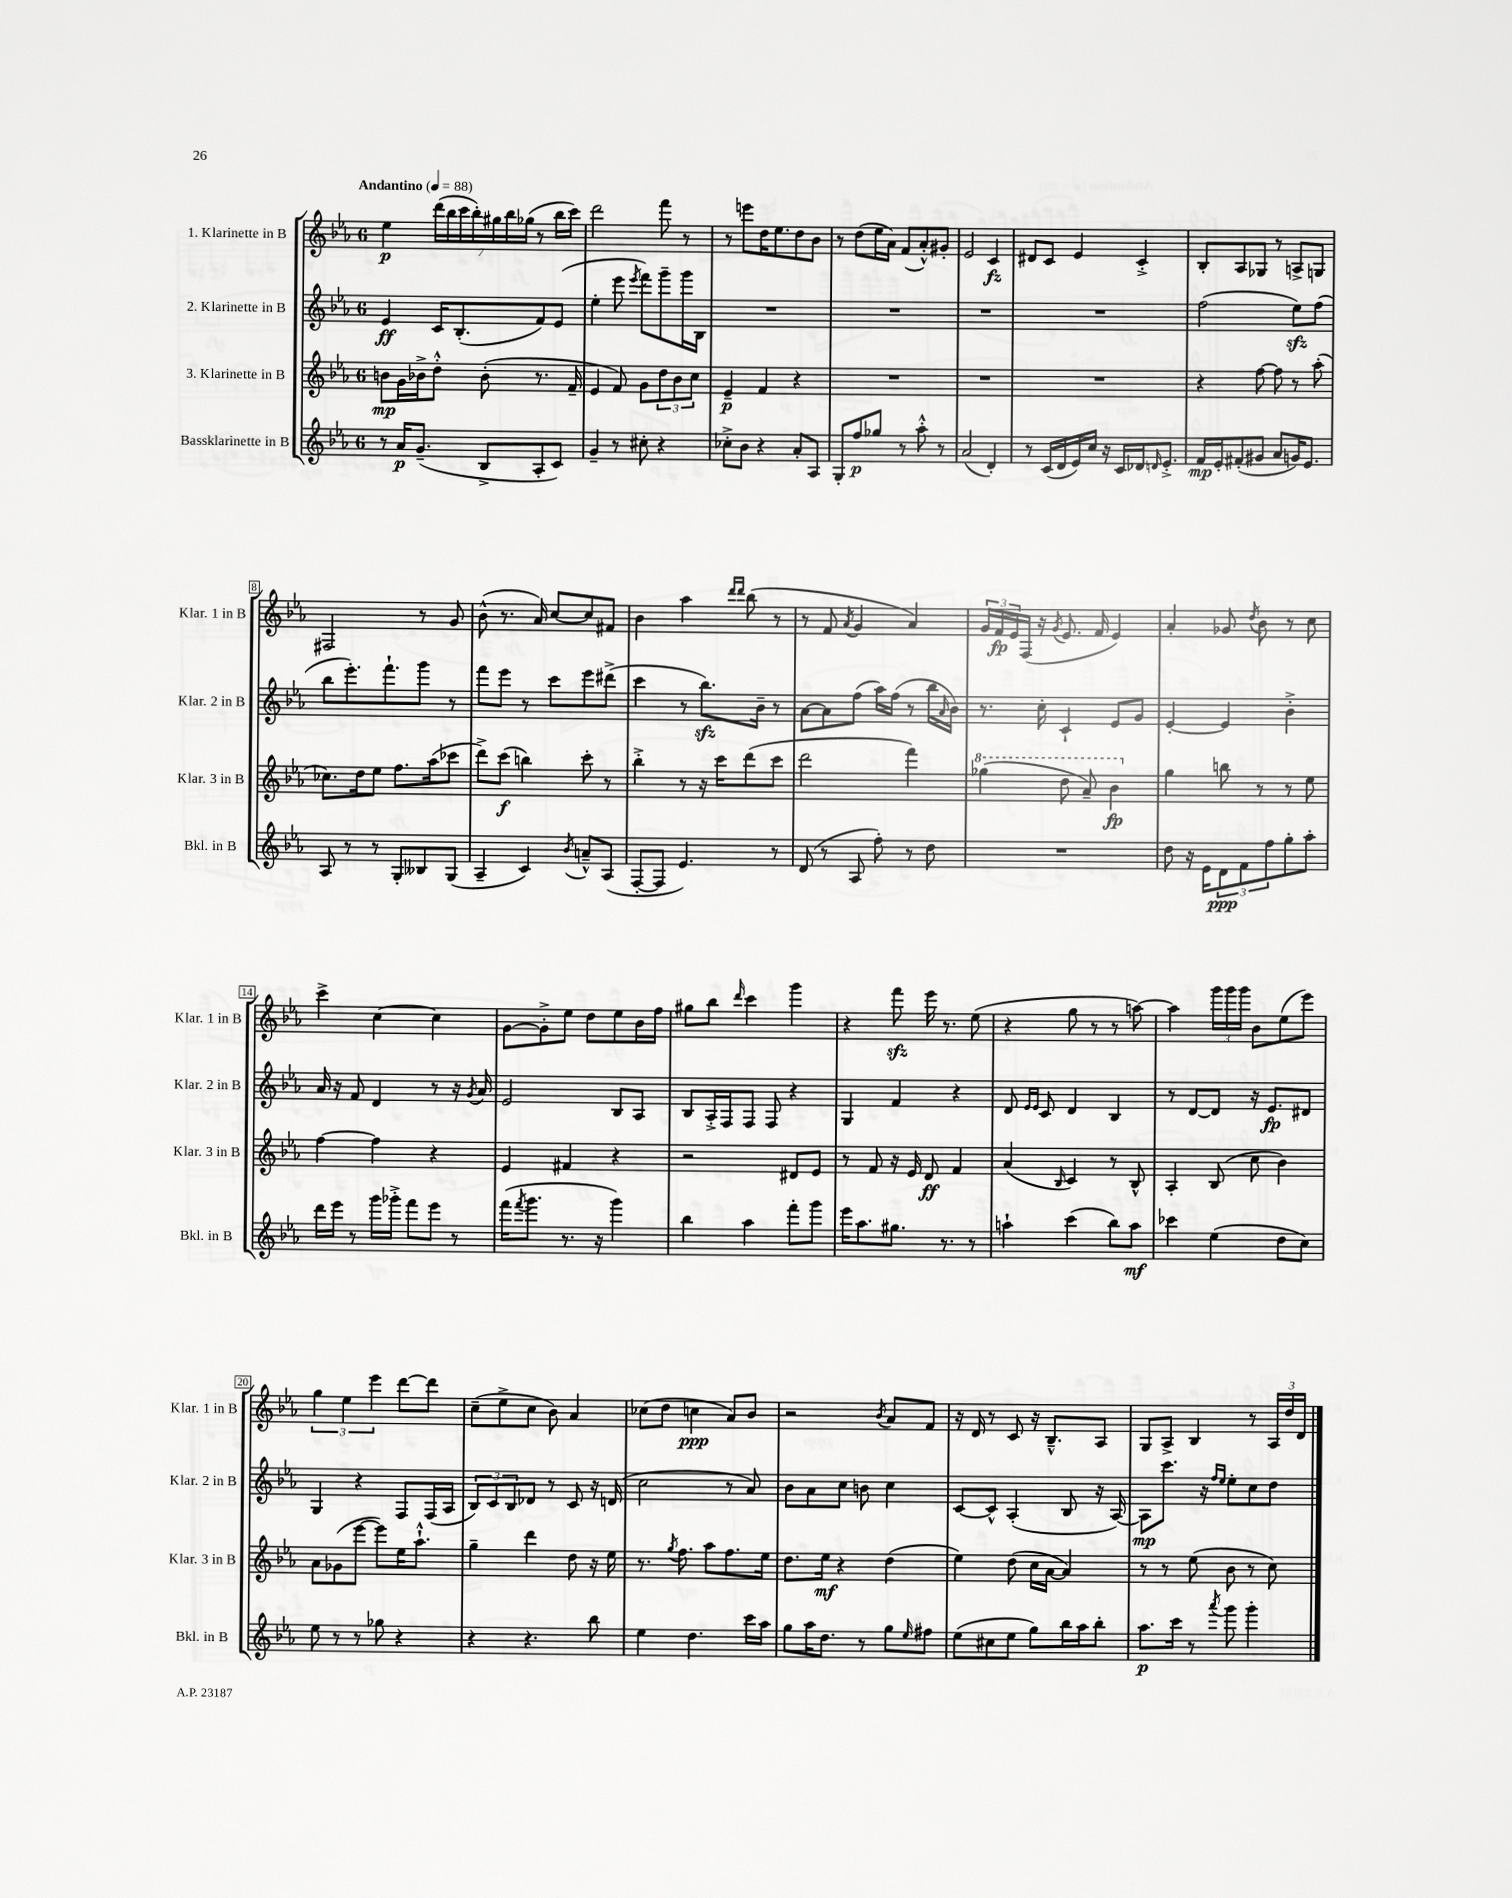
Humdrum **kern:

**kern	**kern	**kern	**kern
*staff4	*staff3	*staff2	*staff1
*clefG2	*clefG2	*clefG2	*clefG2
*k[b-e-a-]	*k[b-e-a-]	*k[b-e-a-]	*k[b-e-a-]
*M6/8	*M6/8	*M6/8	*M6/8
*MM88	*MM88	*MM88	*MM88
8r	8b\L	4e-/	4ee-\
16a-/LK	16g\L	.	.
(8.g~/J	16b-^\J	.	.
.	8dd'^^\J	16c/LK	(28ddd\LL
.	.	.	28bb-\
.	.	(8.B-'/	.
.	.	.	28ccc\
.	.	.	28bb-'\)
8B-^/L	(8b-'\	.	.
.	.	.	28gg#\
.	.	.	28bb-\
.	.	.	(28gg-\JJ
8A-'/	8.r	8f/)	8r
8c/J)	.	(8e-/J	16bb-\LL
.	16f~/	.	16ccc\JJ)
=	=	=	=
4g~/	4e-/	4ee-'\	2ddd\
8r	8f/)	8eee-\	.
.	.	8qeee-/	.
8cc#'\	8g\L	8fff\L)	.
4r	12dd\	8ggg~\	8fff\
.	12b-\	.	.
.	.	16ggg\L	8r
.	12cc\J	.	.
.	.	16B-\JJ	.
=	=	=	=
8cc-'^\L	4e-~/	2.r	8r
8b-\J	.	.	8eee\L
4r	4f/	.	16dd\K
.	.	.	8.ee-\
8a-'/L	4r	.	8dd\
8A-/J	.	.	8b-\J
=	=	=	=
8G'/L	2.r	2.r	8r
8ff/	.	.	(8dd\L
8gg-/J	.	.	16ee-\L
.	.	.	16a-\JJ)
8r	.	.	(8f/L
8aa-'^^\	.	.	8a-'^^/)
8r	.	.	8g#'/J
=	=	=	=
(2a-/	2.r	2.r	2e-/
4d'/)	.	.	4c/
=	=	=	=
8r	2.r	2.r	8d#/L
(16c/LL	.	.	8c/J
16d/	.	.	.
16e-/)	.	.	4e-/
16cc/JJ	.	.	.
16r	.	.	.
16c/LL	.	.	.
16d-/J	.	.	4c'^/
16qqd/	.	.	.
8.e-'^/J	.	.	.
=	=	=	=
16f/LL	4r	(2ff\	8B-'/L
16e-'/J	.	.	.
(8f#'/	.	.	8A-/
8g#/J	[8ff\	.	8G-/J
8a-/L	8ff\]	.	8r
16g/K)	8r	8ee-\L)	8A^/L
8.e-/J	.	.	.
.	(8aa-'\	(8ff\J	8G/J
=	=	=	=
8A-/	8.cc-\L)	8bb-\L	2F#/
8r	.	8.eee-'\)	.
.	16dd\k	.	.
8r	8ee-\J	.	.
.	.	8.fff`\	.
8G'/L	8.ff\L	.	.
8B--/	.	8ggg\J	8r
.	(16aa-\k	.	.
(8G/J	8ccc-\J	8r	8g/
=	=	=	=
4A-~/	8ddd^\L)	8fff\L	(8b-^^\
.	(8ccc\J	8eee-\J	8.r
4c/)	4bb\)	8r	.
.	.	.	16a-/)
.	.	8ccc\L	[8cc/L
8qb-/	.	.	.
8a~^^/L	8ccc'\	8eee-\	8cc/]
(8A-/J	8r	(8ddd#^\J	8f#/J
=	=	=	=
[8F'/L	4bb-'^\	4ccc\	4b-\
8F/]J	.	.	.
4.e-/)	8r	8r	4aa-\
.	16r	8.bb-\L)	.
.	16ccc\LK	.	.
.	.	.	16qqddd/LL
.	.	.	16qqddd/JJ
.	(8ddd\	.	(8bb-\
.	.	16b-~\Jk	.
8r	8ccc\J	8r	8r
=	=	=	=
(8d/	2ddd\	[8a-\L	8r
8r	.	8a-\]	8f/
.	.	.	8qa-/
8A-/	.	(8ff\J	4g/
8ff'\)	.	16aa-\LL)	.
.	.	(16ff\JJ	.
8r	4fff\)	8r	4a-/)
8dd\	.	16bb-\LL	.
.	.	16qqa-/	.
.	.	16b-\JJ)	.
=	=	=	=
2.r	(4ggg-\	8.r	24g/LL
.	.	.	24f/
.	.	.	24e-/
.	.	.	(16F/JJ
.	.	16cc'\	16r
.	.	.	8qg/
.	8ddd\	4c`/	8.e-/
.	8aa-~/)	.	.
.	.	.	16f/
.	4bb-\	8e-/L	4e-/)
.	.	8g/J	.
=	=	=	=
8dd\	4gg\	[4e-'/	4a-'/
16r	.	.	.
16e-\LK	.	.	.
12d\	8bb\	4e-/]	8g-/
12f\	.	.	.
.	.	.	8qdd/
.	8r	.	8b-\
12ff\	.	.	.
8gg'\	8r	4b-'^\	8r
8aa-'\J	8ee-\	.	8cc\
=	=	=	=
16ddd\LL	[4ff\	16a-/	4ccc^\
16eee-\JJ	.	16r	.
8r	.	8f/	.
16ggg\LL	4ff\]	4d/	[4cc\
16ggg-'^\JJ	.	.	.
8fff\L	.	.	.
8eee-\J	4r	8r	4cc\]
8r	.	16r	.
.	.	8qg/	.
.	.	16a-/	.
=	=	=	=
(16fff\LK	4e-/	2e-/	[8g\L
8qfff/	.	.	.
8.ggg\J	.	.	.
.	.	.	8g'^\]
8.r	4f#/	.	8ee-\J
.	.	.	8dd\L
16r	.	.	.
4ggg\)	4r	8B-/L	8ee-\
.	.	8A-/J	16b-\L
.	.	.	16ff\JJ
=	=	=	=
4bb-\	2r	8B-/L	8gg#\L
.	.	16A-'^/L	8bb-\J
.	.	16F/J	.
.	.	.	16qqddd/
4aa-\	.	8F/J	4ccc\
.	.	8F/	.
8fff'\L	8d#/L	4r	4ggg\
8ggg\J	8e-/J	.	.
=	=	=	=
16eee-\LK	8r	4G/	4r
8.aa-\	.	.	.
.	8f/	.	.
8.gg#\J	16r	4f/	8fff\
.	16e-/	.	.
.	8d/	.	16eee-\
8.r	.	.	8.r
.	4f/	4r	.
8r	.	.	(8ee-\
=	=	=	=
4aa`\	(4a-/	8d/	4r
.	.	16qqe-/LL	.
.	.	16qqe-/JJ	.
.	.	8c/	.
.	16qqB-/	.	.
(4ccc\	4c/)	4d/	8gg\
.	.	.	8r
8bb-\L)	8r	4B-/	8r
8aa\J	8B-^^/	.	[8aa\)
=	=	=	=
4ccc-\	4A-'/	8r	4aa\]
.	.	[8d/L	.
(4ee-\	(8B-/	8d/]J	24ggg\LL
.	.	.	24ggg\
.	.	.	24ggg\JJ
.	8cc\	16r	8b-\L
.	.	8.e-/L	.
8dd\L	4b-\)	.	(8ee-\
8cc\J)	.	8d#/J	8eee-\J)
=	=	=	=
8ee-\	8a-\L	4G/	6gg\
8r	(8g-\	.	.
.	.	.	6ee-\
8r	[8eee-\J	4r	.
.	.	.	6eee-\
8gg-\	8eee-\]L)	.	.
4r	16ee-\K	8F/L	[8ddd\L
.	8.aa-`^^\J	.	.
.	.	(16F/L	8ddd\]J
.	.	16A-/JJ	.
=	=	=	=
4r	4gg~\	12B-/L)	(8cc~\L
.	.	12c/	.
.	.	.	8ee-^\
.	.	12B-/	.
4.r	4ddd\	8d-/J	8cc\J
.	.	8r	8b-\)
.	8dd\	8c/	4a-/
8bb-\	16r	16r	.
.	16ee-\	(16d/	.
=	=	=	=
4ee-\	8.r	2cc\	(8cc-\L
.	.	.	8dd\J
.	8qgg/	.	.
.	8.ff\	.	.
4.dd\	.	.	4cc\
.	8aa-\L	.	.
.	8.ff\	8r	8a-/L)
16ccc\LL	.	8a-/)	8b-/J
16aa-\JJ	16ee-\Jk	.	.
=	=	=	=
8gg\L	8.dd\L	8b-\L	2r
16aa-\K	.	8a-\	.
8.dd\J	16ee-\Jk	.	.
.	4r	8cc\J	.
8r	.	8b\	.
.	.	.	8qb-/
8gg\L	(4dd\	4cc\	8a-/L
16qqee-/	.	.	.
8ff#\J	.	.	8f/J
=	=	=	=
(8ee-\L	4ee-\)	[8c/L	16r
.	.	.	16d/
8cc#\	.	8c^^/]J	8r
8ee-\J	(8dd\	(4A-'/	8c/
8gg\L)	16cc\LL	.	16r
.	[16a-\JJ	.	8.B-~^^/L
16bb-\L	4a-/])	8B-/	.
16aa-\J	.	.	.
8bb-'\J	.	16r	8A-/J
.	.	[16A-/)	.
=	=	=	=
8.aa-\L	8r	8A-\]L	8G/L
.	8r	8.ccc\J	8A-^/J
16ccc\Jk	.	.	.
8r	(8ee-\	.	4B-/
.	.	16r	.
.	.	16qqff/LL	.
8qaaa-/	.	16qqee-/JJ	.
8ggg\	8b-\	8ee-'\L	.
4ggg'\	8r	8cc\	8r
.	8cc\)	8dd\J	24A-/LL
.	.	.	24dd/
.	.	.	24d/JJ
==	==	==	==
*-	*-	*-	*-
